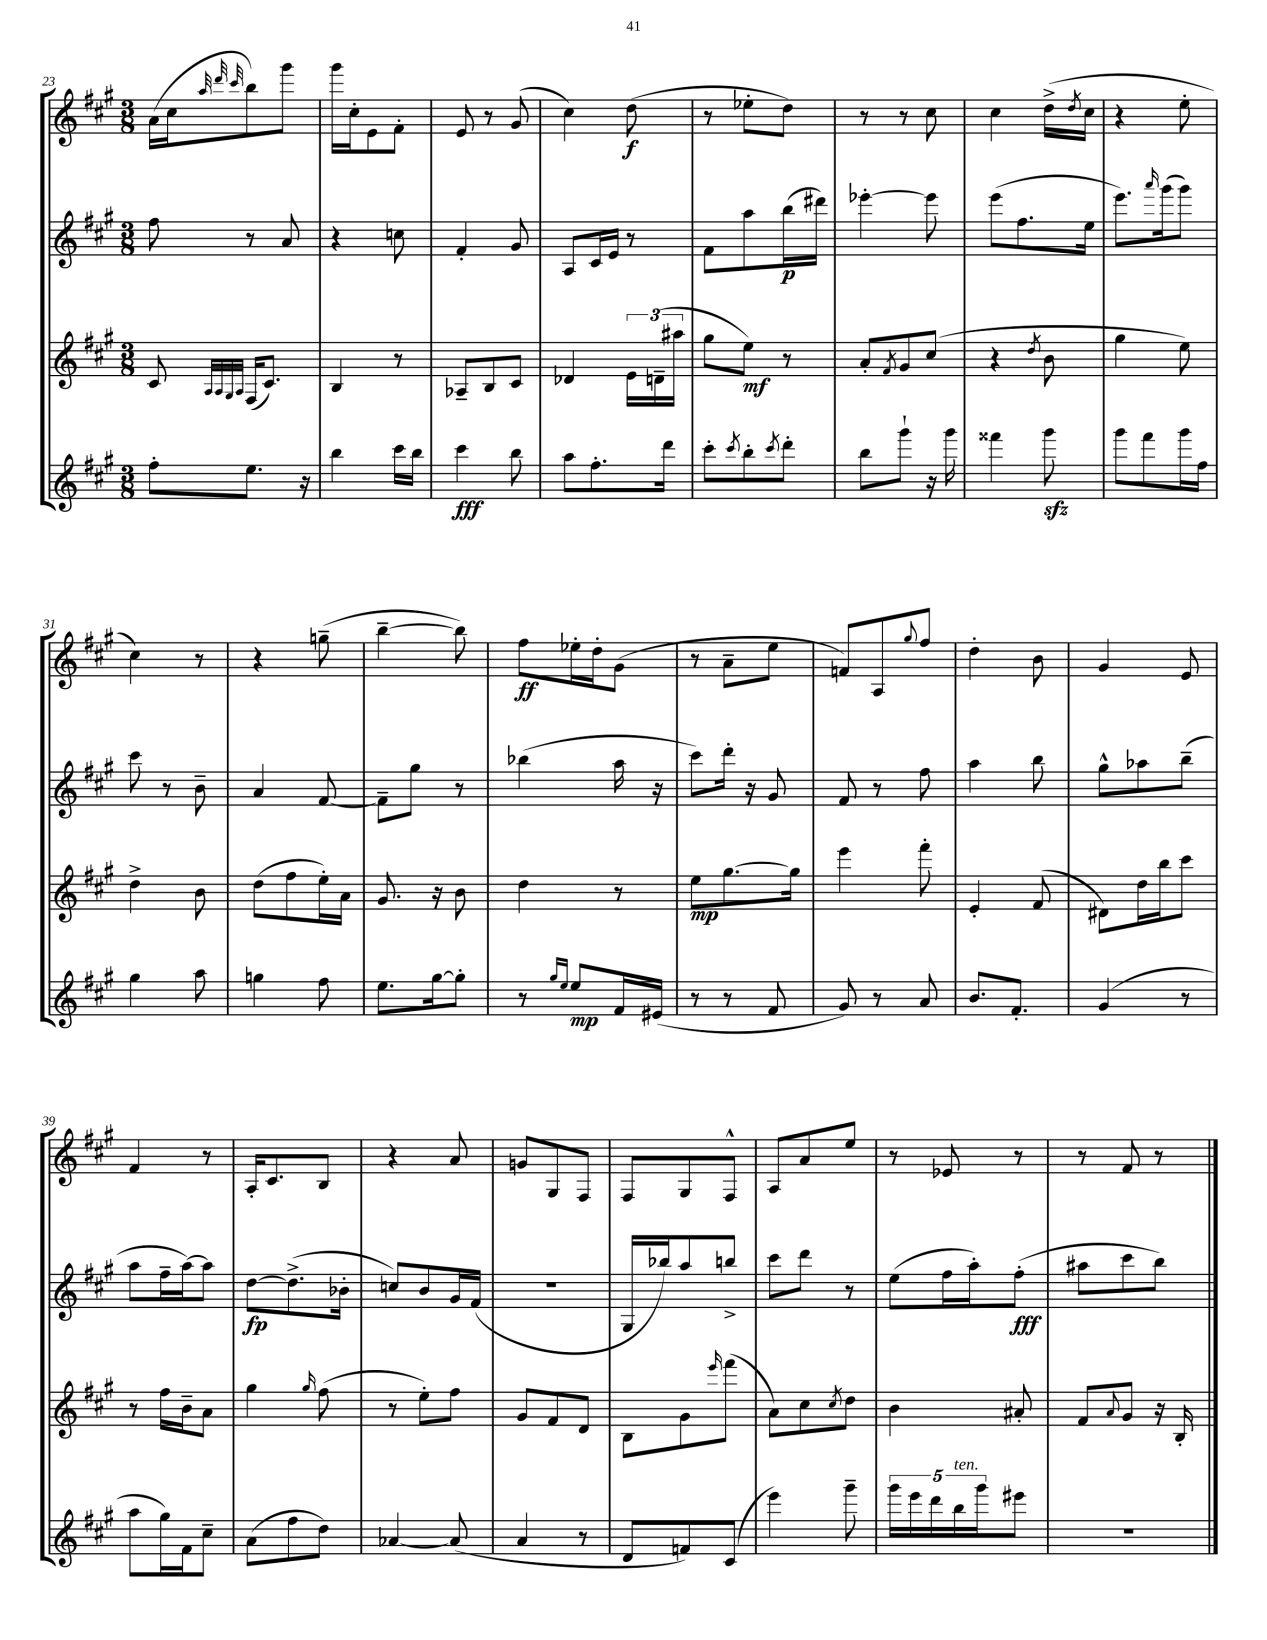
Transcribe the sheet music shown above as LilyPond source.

<<
\new StaffGroup <<
\new Staff = "s0" {
    \clef treble \key a \major \numericTimeSignature \time 3/8
    a'16( cis''16 \grace { a''32 d'''32 cis'''32 } b''8) gis'''8 |
    gis'''16 cis''16-. e'8 fis'8-. |
    e'8 r8 gis'8( |
    cis''4) d''8\f( |
    r8 ees''8-. d''8) |
    r8 r8 cis''8 |
    cis''4 d''16->( \acciaccatura { d''8 } cis''16 |
    r4 e''8-. |
    cis''4) r8 |
    r4 g''8--( |
    b''4~-- b''8) |
    fis''8\ff ees''16-. d''16-. gis'8( |
    r8 a'8-- e''8 |
    f'8) a8 \appoggiatura { gis''8 } fis''8 |
    d''4-. b'8 |
    gis'4 e'8 |
    fis'4 r8 |
    a16-. cis'8. b8 |
    r4 a'8 |
    g'8 gis8 fis8 |
    fis8 gis8 fis8-^ |
    a8 a'8 e''8 |
    r8 ees'8 r8 |
    r8 fis'8 r8 \bar "|." |
}
\new Staff = "s1" {
    \clef treble \key a \major \numericTimeSignature \time 3/8
    fis''8 r8 a'8 |
    r4 c''8 |
    fis'4-. gis'8 |
    a8 cis'16 e'16 r8 |
    fis'8 a''8 b''16\p( dis'''16) |
    ees'''4~-. ees'''8 |
    e'''8( fis''8. e''16 |
    e'''8.) \grace { a'''16 } gis'''16( gis'''8) |
    cis'''8 r8 b'8-- |
    a'4 fis'8~ |
    fis'8-- gis''8 r8 |
    bes''4( a''16 r16 |
    cis'''8) d'''16-. r16 gis'8 |
    fis'8 r8 fis''8 |
    a''4 b''8 |
    gis''8-^ aes''8 b''8--( |
    a''8 fis''16-- a''16~) a''8 |
    d''8~\fp d''8.->( bes'16-. |
    c''8) b'8 gis'16 fis'16( |
    R4. |
    gis16 bes''16) a''8 b''8-> |
    cis'''8 d'''8 r8 |
    e''8( fis''16 a''16-.) fis''8-.\fff( |
    ais''8 cis'''8 b''8) \bar "|." |
}
\new Staff = "s2" {
    \clef treble \key a \major \numericTimeSignature \time 3/8
    cis'8 \grace { a32 a32 gis32 a32 } fis16( cis'8.) |
    b4 r8 |
    aes8-- b8 cis'8 |
    des'4 \tuplet 3/2 { e'16 d'16--( ais''16 } |
    gis''8 e''8\mf) r8 |
    a'8-. \acciaccatura { fis'8 } gis'8 cis''8( |
    r4 \acciaccatura { d''8 } b'8 |
    gis''4 e''8) |
    d''4-> b'8 |
    d''8( fis''8 e''16-.) a'16 |
    gis'8. r16 b'8 |
    d''4 r8 |
    e''8\mp gis''8.~ gis''16 |
    e'''4 fis'''8-. |
    e'4-. fis'8( |
    dis'8) d''16 b''16 cis'''8 |
    r8 fis''16 b'16-- a'8 |
    gis''4 \grace { gis''16 } fis''8( |
    r8 e''8-.) fis''8 |
    gis'8 fis'8 d'8 |
    b8 gis'8 \grace { e'''16 } fis'''8( |
    a'8) cis''8 \acciaccatura { cis''8 } d''8 |
    b'4 ais'8-. |
    fis'8 \appoggiatura { a'8 } gis'8 r16 b16-. \bar "|." |
}
\new Staff = "s3" {
    \clef treble \key a \major \numericTimeSignature \time 3/8
    fis''8-. e''8. r16 |
    b''4 cis'''16 b''16 |
    cis'''4\fff b''8 |
    a''8 fis''8.-. d'''16 |
    cis'''8-. \acciaccatura { cis'''8 } b''8-. \acciaccatura { cis'''8 } d'''8-. |
    b''8 gis'''8-! r16 gis'''16 |
    fisis'''4 gis'''8\sfz |
    gis'''8 fis'''8 gis'''16 fis''16 |
    gis''4 a''8 |
    g''4 fis''8 |
    e''8. gis''16~ gis''8-. |
    r8 \grace { gis''16 e''16 } e''8\mp fis'16 eis'16( |
    r8 r8 fis'8 |
    gis'8) r8 a'8 |
    b'8. fis'8.-. |
    gis'4( r8 |
    a''8 gis''16) fis'16 cis''8-- |
    a'8( fis''8 d''8) |
    aes'4~ aes'8( |
    a'4 r8 |
    d'8 f'8) cis'8( |
    e'''4) gis'''8-- |
    \tuplet 5/4 { gis'''16 e'''16 d'''16 b''16^\markup { \italic "ten." } gis'''16 } eis'''8 |
    R4. \bar "|." |
}
>>
>>
\layout { \context { \Score currentBarNumber = #23 } }
